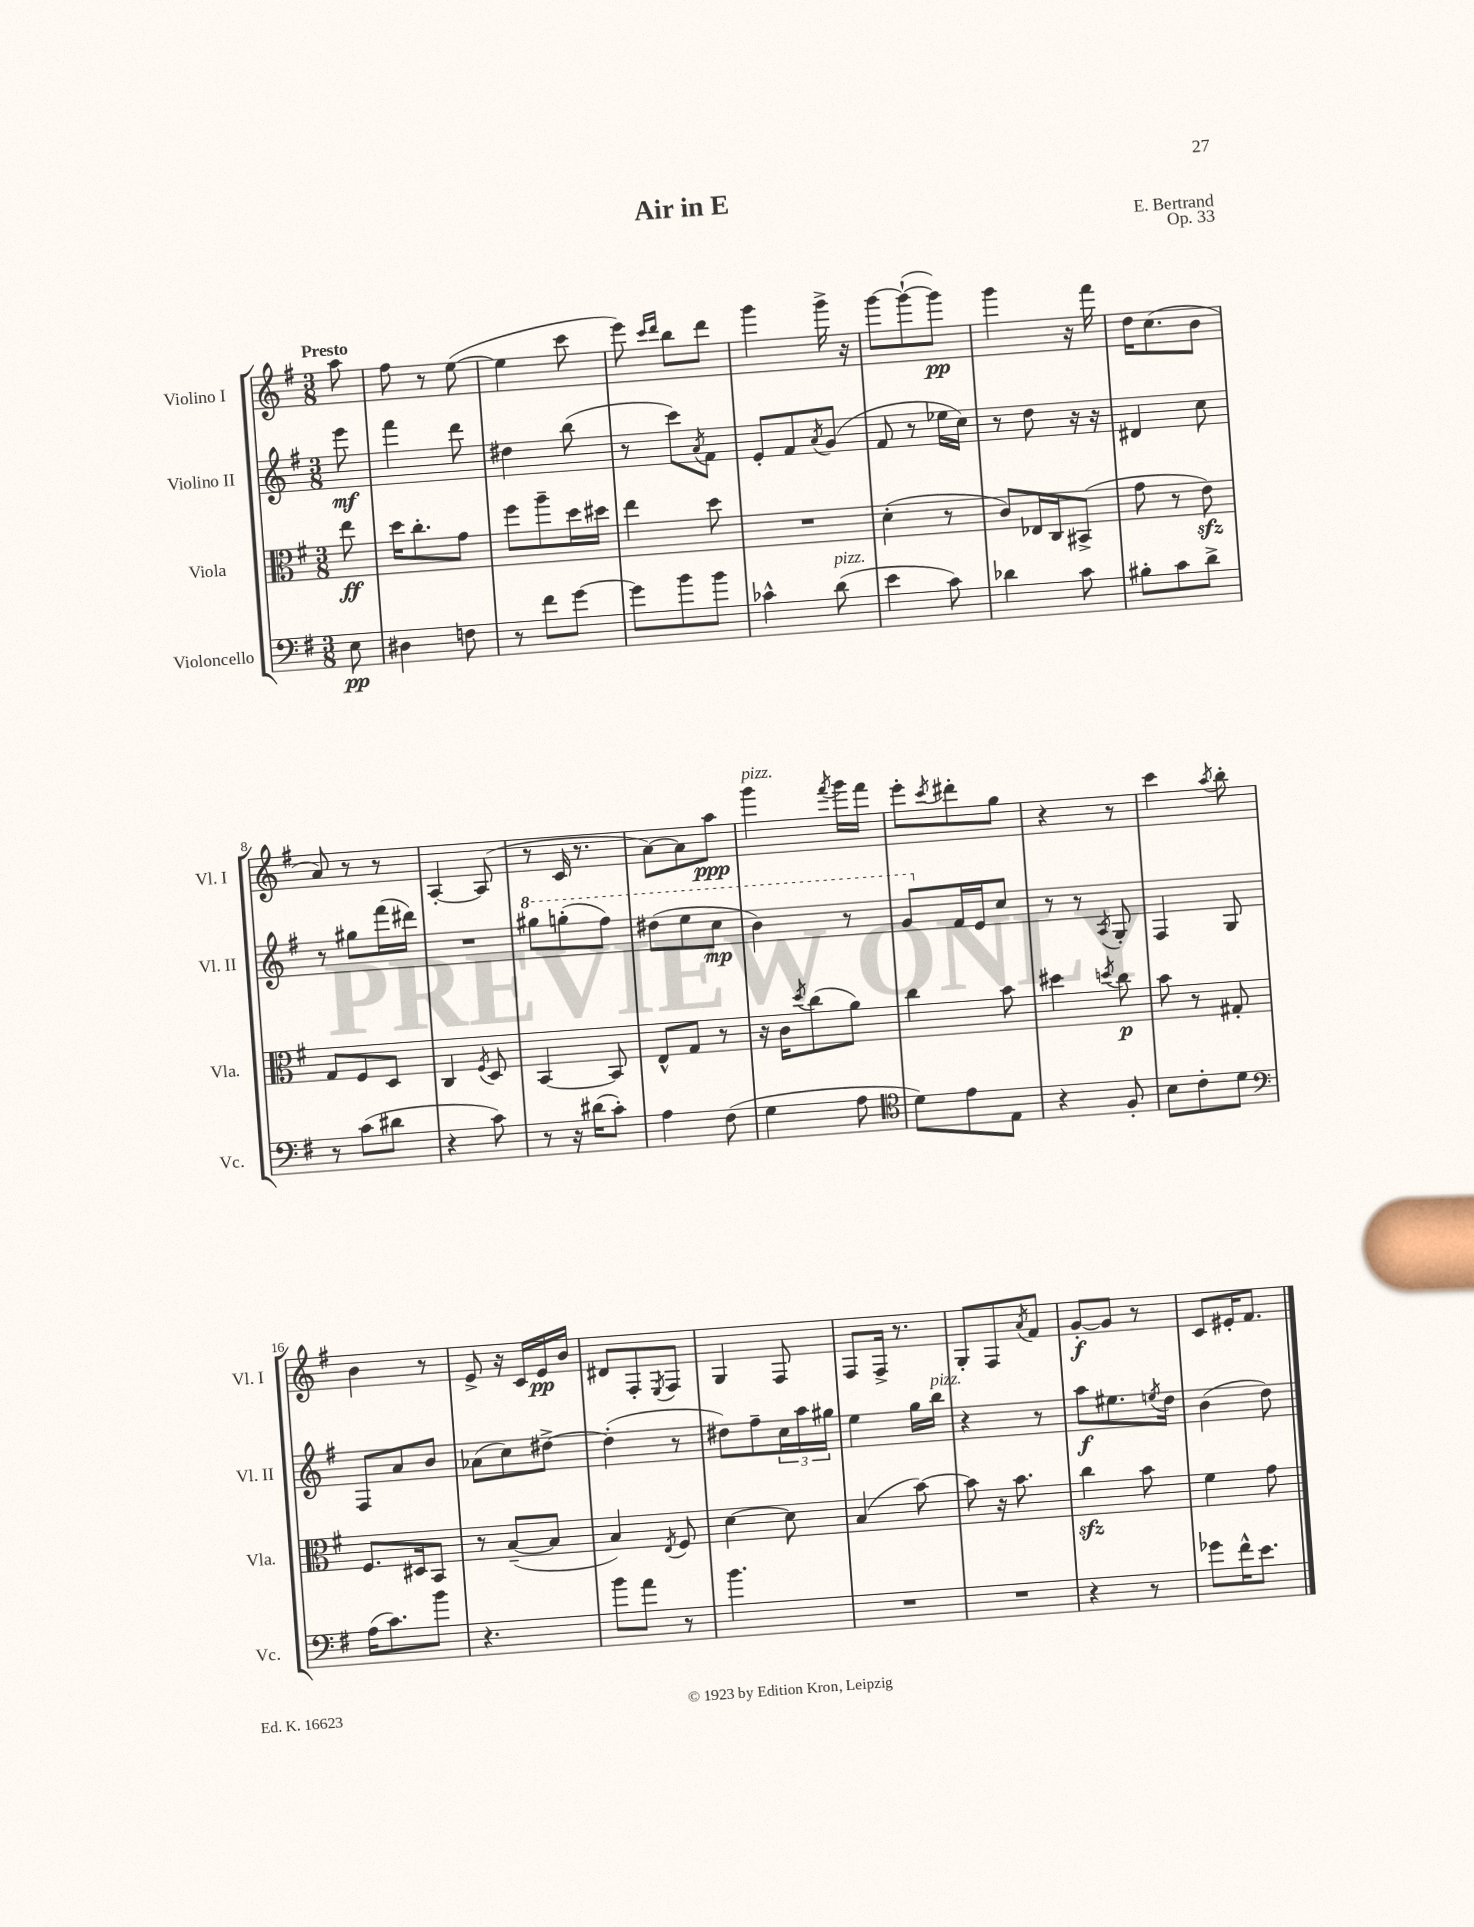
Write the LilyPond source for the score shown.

\header { title = "Air in E" composer = "E. Bertrand" opus = "Op. 33" }
<<
\new StaffGroup <<
\new Staff = "s0" \with { instrumentName = "Violino I" shortInstrumentName = "Vl. I" } {
    \clef treble \key g \major \numericTimeSignature \time 3/8 \partial 8 \tempo "Presto"
    a''8 |
    fis''8 r8 e''8~( |
    e''4 c'''8 |
    e'''8) \grace { c'''16 d'''16 } b''8 d'''8 |
    g'''4 g'''16-> r16 |
    g'''8~ g'''8~-!( g'''8\pp) |
    g'''4 r16 fis'''16 |
    d''16 c''8.( b'8 |
    a'8) r8 r8 |
    a4~-. a8( |
    r8 c'16 r8. |
    a'8~) a'8 a''8\ppp |
    g'''4^\markup { \italic "pizz." } \acciaccatura { fis'''8 } g'''16 fis'''16 |
    e'''8-. \acciaccatura { c'''8 } dis'''8-. g''8 |
    r4 r8 |
    c'''4 \acciaccatura { a''8 } b''8-. |
    b'4 r8 |
    e'8-> r16 c'16 e'16\pp b'16 |
    dis'8 fis8-. \acciaccatura { e8 } fis8 |
    g4 fis8 |
    fis8 fis16-> r8. |
    g8-. fis8 \acciaccatura { a'8 } fis'8 |
    g'8~-.\f g'8 r8 |
    c'8 eis'16-. fis'8. \bar "|." |
}
\new Staff = "s1" \with { instrumentName = "Violino II" shortInstrumentName = "Vl. II" } {
    \clef treble \key g \major \numericTimeSignature \time 3/8 \partial 8
    e'''8\mf |
    fis'''4 d'''8 |
    dis''4 b''8( |
    r8 c'''8) \acciaccatura { a'8 } fis'8 |
    e'8-. fis'8 \acciaccatura { a'8 } g'8( |
    fis'8 r8 ees''16 c''16) |
    r8 d''8 r16 r16 |
    dis'4 c''8 |
    r8 gis''8 fis'''16( dis'''16) |
    R4. |
    \ottava #1 gis'''8 g'''8-.( fis'''8) |
    dis'''8( e'''8 c'''8\mp |
    b''4) r8 |
    g''8 \ottava #0 fis'16 e'16 c''8 |
    r8 r8 \acciaccatura { a8 } g8-. |
    fis4 g8 |
    fis8 a'8 b'8 |
    aes'8( c''8) dis''8~-> |
    dis''4-.( r8 |
    dis''8) fis''8-- \tuplet 3/2 { c''16 a''16 gis''16 } |
    e''4 g''16 b''16^\markup { \italic "pizz." } |
    r4 r8 |
    a''8\f eis''8. \acciaccatura { e''8 } d''16 |
    b'4( d''8) \bar "|." |
}
\new Staff = "s2" \with { instrumentName = "Viola" shortInstrumentName = "Vla." } {
    \clef alto \key g \major \numericTimeSignature \time 3/8 \partial 8
    e''8\ff |
    d''16 c''8.-. g'8 |
    fis''8 a''8-- d''16 dis''16 |
    e''4 d''8 |
    R4. |
    d'4-.( r8 |
    c'8) ees16 c16 bis,8->( |
    g'8 r8 e'8\sfz) |
    g8 fis8 d8 |
    c4 \acciaccatura { fis8 } d8 |
    b,4~ b,8 |
    e8-^ g8 r8 |
    r16 c'16 \acciaccatura { d''8 } c''8( a'8) |
    c''4 b'8 |
    dis''4 \acciaccatura { d''8 } c''8\p |
    b'8 r8 gis8-. |
    fis8. dis16 b,8 |
    r8 b8~--( b8 |
    b4) \acciaccatura { e8 } fis8 |
    d'4~ d'8 |
    b4( b'8~) |
    b'8 r16 b'8. |
    c''4\sfz b'8 |
    fis'4 g'8 \bar "|." |
}
\new Staff = "s3" \with { instrumentName = "Violoncello" shortInstrumentName = "Vc." } {
    \clef bass \key g \major \numericTimeSignature \time 3/8 \partial 8
    e8\pp |
    dis4 f8 |
    r8 fis'8 g'8~ |
    g'8 b'8 b'8 |
    ces'4-^ d'8^\markup { \italic "pizz." }( |
    e'4 c'8) |
    des'4 c'8 |
    bis8-. c'8 d'8-> |
    r8 c'8( dis'8 |
    r4 c'8) |
    r8 r16 dis'16( c'8-.) |
    a4 fis8( |
    g4 a8 |
    \clef tenor d'8) e'8 e8 |
    r4 fis8-. |
    b8 c'8-. d'8 |
    \clef bass a16( c'8.) b'8 |
    r4. |
    b'8 a'8 r8 |
    b'4. |
    R4. |
    R4. |
    r4 r8 |
    ges'8 fis'16-^ e'8. \bar "|." |
}
>>
>>
